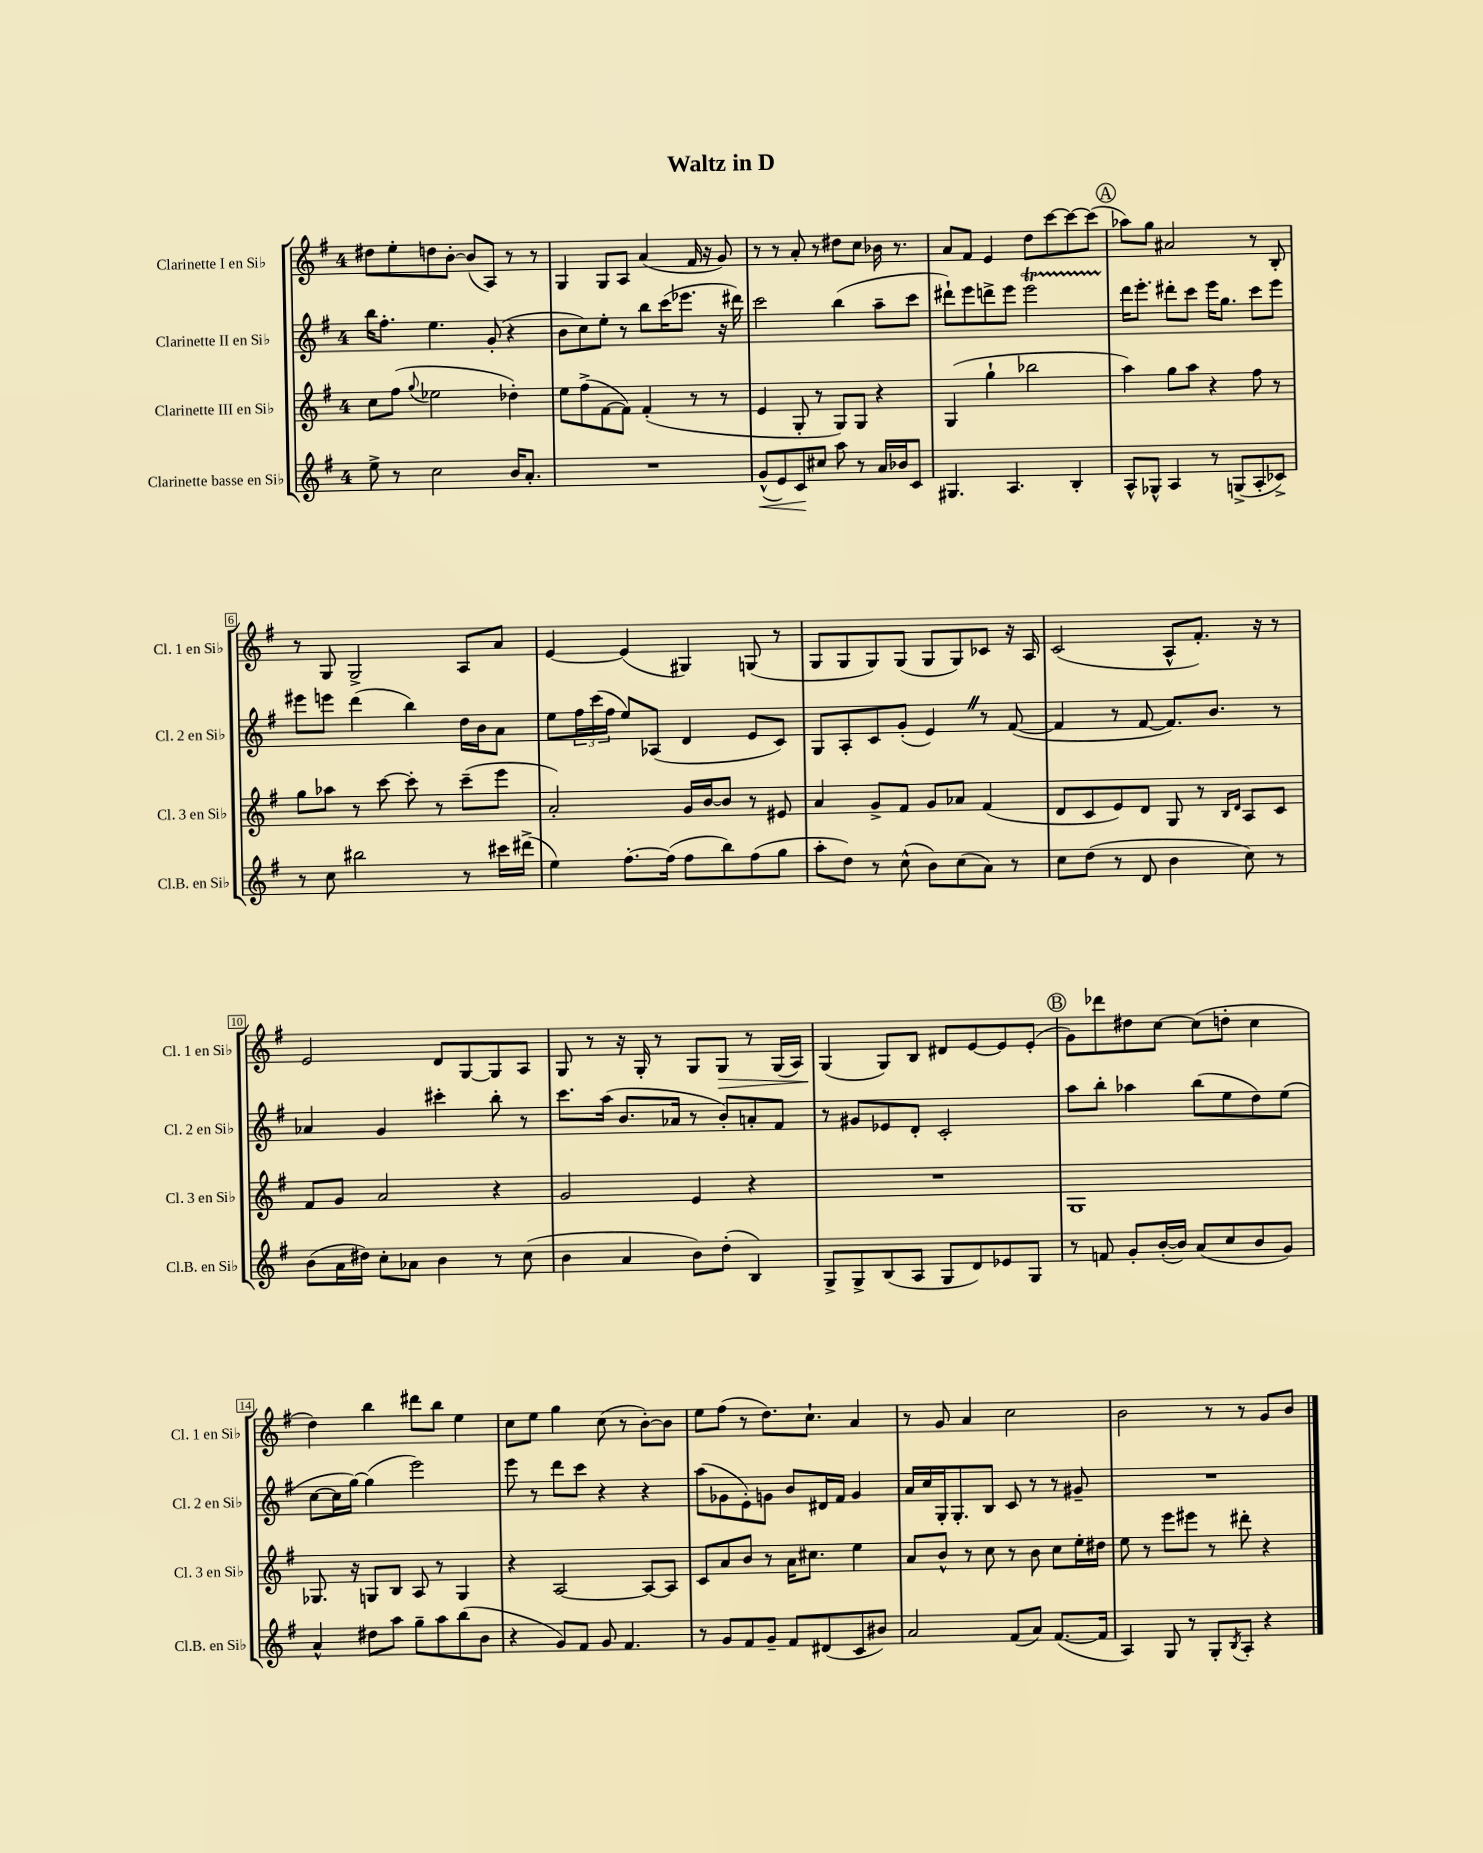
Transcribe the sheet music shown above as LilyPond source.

\header { title = "Waltz in D" }
<<
\new StaffGroup <<
\new Staff = "s0" \with { instrumentName = "Clarinette I en Sib" shortInstrumentName = "Cl. 1 en Sib" } {
    \clef treble \key g \major \once \override Staff.TimeSignature.style = #'single-digit \time 4/4
    dis''8 e''8-. d''8 b'8~-. b'8( a8) r8 r8 |
    g4 g8 a8 a'4( fis'16 r16 g'8) |
    r8 r8 a'8-. r8 dis''8 c''8 bes'16 r8. |
    a'8 fis'8 e'4 d''8 c'''8~ c'''8~ c'''8( |
    \mark \markup { \circle "A" } aes''8) g''8 ais'2 r8 b8-. |
    r8 g8 g2-> a8 a'8 |
    e'4~ e'4( gis4) g8( r8 |
    g8 g8 g8) g8( g8 g8) ces'8 r16 a16 |
    c'2( a8-^ fis'8.-.) r16 r8 |
    e'2 d'8 g8~ g8 a8 |
    g8 r8 r16 g16-. r8 g8 g8\> r8 g16( a16) |
    g4\!( g8) b8 dis'8 e'8~ e'8 e'8-.( |
    \mark \markup { \circle "B" } g'8) des'''8 dis''8 c''8~ c''8( d''8-. c''4 |
    d''4) b''4 dis'''8 b''8 e''4 |
    c''8 e''8 g''4 c''8( r8 b'8~-.) b'8 |
    e''8 fis''8( r8 d''8.) c''8.-! a'4 |
    r8 g'8 a'4 c''2 |
    b'2 r8 r8 g'8 b'8 \bar "|." |
}
\new Staff = "s1" \with { instrumentName = "Clarinette II en Sib" shortInstrumentName = "Cl. 2 en Sib" } {
    \clef treble \key g \major \once \override Staff.TimeSignature.style = #'single-digit \time 4/4
    b''16 fis''8.-. e''4. g'8-.( r4 |
    b'8 c''8) e''8-. r8 b''8 c'''16( ees'''8. r16 dis'''16) |
    c'''2 b''4( a''8-- c'''8 |
    dis'''8-!) e'''8 d'''8-> e'''8 e'''2\startTrillSpan |
    \mark \markup { \circle "A" } d'''16\stopTrillSpan e'''8.-. dis'''8-. c'''8 e'''16 g''8. c'''8 e'''8 |
    eis'''8 e'''8 d'''4( b''4) d''16 b'16 a'8 |
    e''8 \tuplet 3/2 { fis''16 c'''16( fis''16 } e''8) aes8( d'4 e'8 c'8) |
    g8 a8-. c'8 g'8-.( e'4) \once \override BreathingSign.text = \markup { \musicglyph "scripts.caesura.straight" } \breathe r8 fis'8~( |
    fis'4 r8 fis'8~ fis'8.) b'8. r8 |
    aes'4 g'4 cis'''4-. b''8-. r8 |
    c'''8. a''16( b'8. aes'16 r8 b'8-.) a'8-. fis'8 |
    r8 gis'8 ees'8 d'8-. c'2-. |
    \mark \markup { \circle "B" } a''8 b''8-. aes''4 b''8( e''8 d''8) e''8( |
    c''8~ c''16 g''16~) g''4( e'''2) |
    e'''8 r8 d'''8 c'''8 r4 r4 |
    a''8( ges'8 e'8-.) g'8 b'8 dis'16 fis'16 g'4 |
    a'16 c''16 g16-. g8.-. b8 c'8 r8 r8 gis'8-- |
    R1 \bar "|." |
}
\new Staff = "s2" \with { instrumentName = "Clarinette III en Sib" shortInstrumentName = "Cl. 3 en Sib" } {
    \clef treble \key g \major \once \override Staff.TimeSignature.style = #'single-digit \time 4/4
    c''8 fis''8( \appoggiatura { g''8 } ees''2 des''4-.) |
    e''8 fis''8->( fis'8~ fis'8) fis'4-.( r8 r8 |
    e'4 g8-. r8 g8) g8 r4 |
    g4( g''4-! bes''2 |
    \mark \markup { \circle "A" } a''4) g''8 a''8 r4 fis''8 r8 |
    g''8 aes''8 r8 c'''8~ c'''8-. r8 c'''8--( e'''8 |
    a'2-.) g'16 b'16~ b'8 r8 eis'8 |
    a'4 g'8-> fis'8 g'8 aes'8 fis'4( |
    d'8 c'8 e'8) d'8 g8 r8 \grace { b16 d'16 } a8 c'8 |
    fis'8 g'8 a'2 r4 |
    g'2 e'4 r4 |
    R1 |
    \mark \markup { \circle "B" } g1 |
    ges8. r16 g8 b8 a8 r8 g4 |
    r4 a2~ a8~ a8 |
    c'8 a'8 b'8 r8 a'16 cis''8. e''4 |
    a'8 b'8-^ r8 c''8 r8 b'8 c''8 e''16-. dis''16 |
    e''8 r8 e'''8 eis'''8 r8 dis'''8-. r4 \bar "|." |
}
\new Staff = "s3" \with { instrumentName = "Clarinette basse en Sib" shortInstrumentName = "Cl.B. en Sib" } {
    \clef treble \key g \major \once \override Staff.TimeSignature.style = #'single-digit \time 4/4
    e''8-> r8 c''2 b'16 a'8.-. |
    R1 |
    g'8-^\<( e'8) c'8\! cis''8 a''8 r8 a'16 bes'16 c'8 |
    gis4. a4. b4-. |
    \mark \markup { \circle "A" } a8-^ ges8-^ a4 r8 g8->( a8-. ces'8->) |
    r8 c''8 bis''2 r8 cis'''16 dis'''16->( |
    e''4) fis''8.~-. fis''16( fis''8 b''8) fis''8( g''8 |
    a''8-. d''8) r8 c''8-^( b'8) c''8( a'8) r8 |
    c''8 d''8( r8 d'8 b'4 c''8) r8 |
    b'8( a'16 dis''16) c''8-. aes'8 b'4 r8 c''8( |
    b'4 a'4 b'8) d''8-.( b4) |
    g8-> g8-> b8( a8 g8 d'8) ees'8 g8 |
    \mark \markup { \circle "B" } r8 f'8 g'8-. b'16~-.( b'16) a'8( c''8 b'8 g'8) |
    a'4-^ dis''8 a''8 g''8-- a''8 b''8( b'8 |
    r4 g'8) fis'8 g'8 fis'4. |
    r8 g'8 fis'8 g'8-- fis'8 dis'8( c'8 bis'8) |
    a'2 fis'8( a'8) fis'8.~( fis'16 |
    a4) g8 r8 g8-. \acciaccatura { b8 } a8-. r4 \bar "|." |
}
>>
>>
\layout { \context { \Score \override BarNumber.stencil = #(make-stencil-boxer 0.1 0.3 ly:text-interface::print) } }
